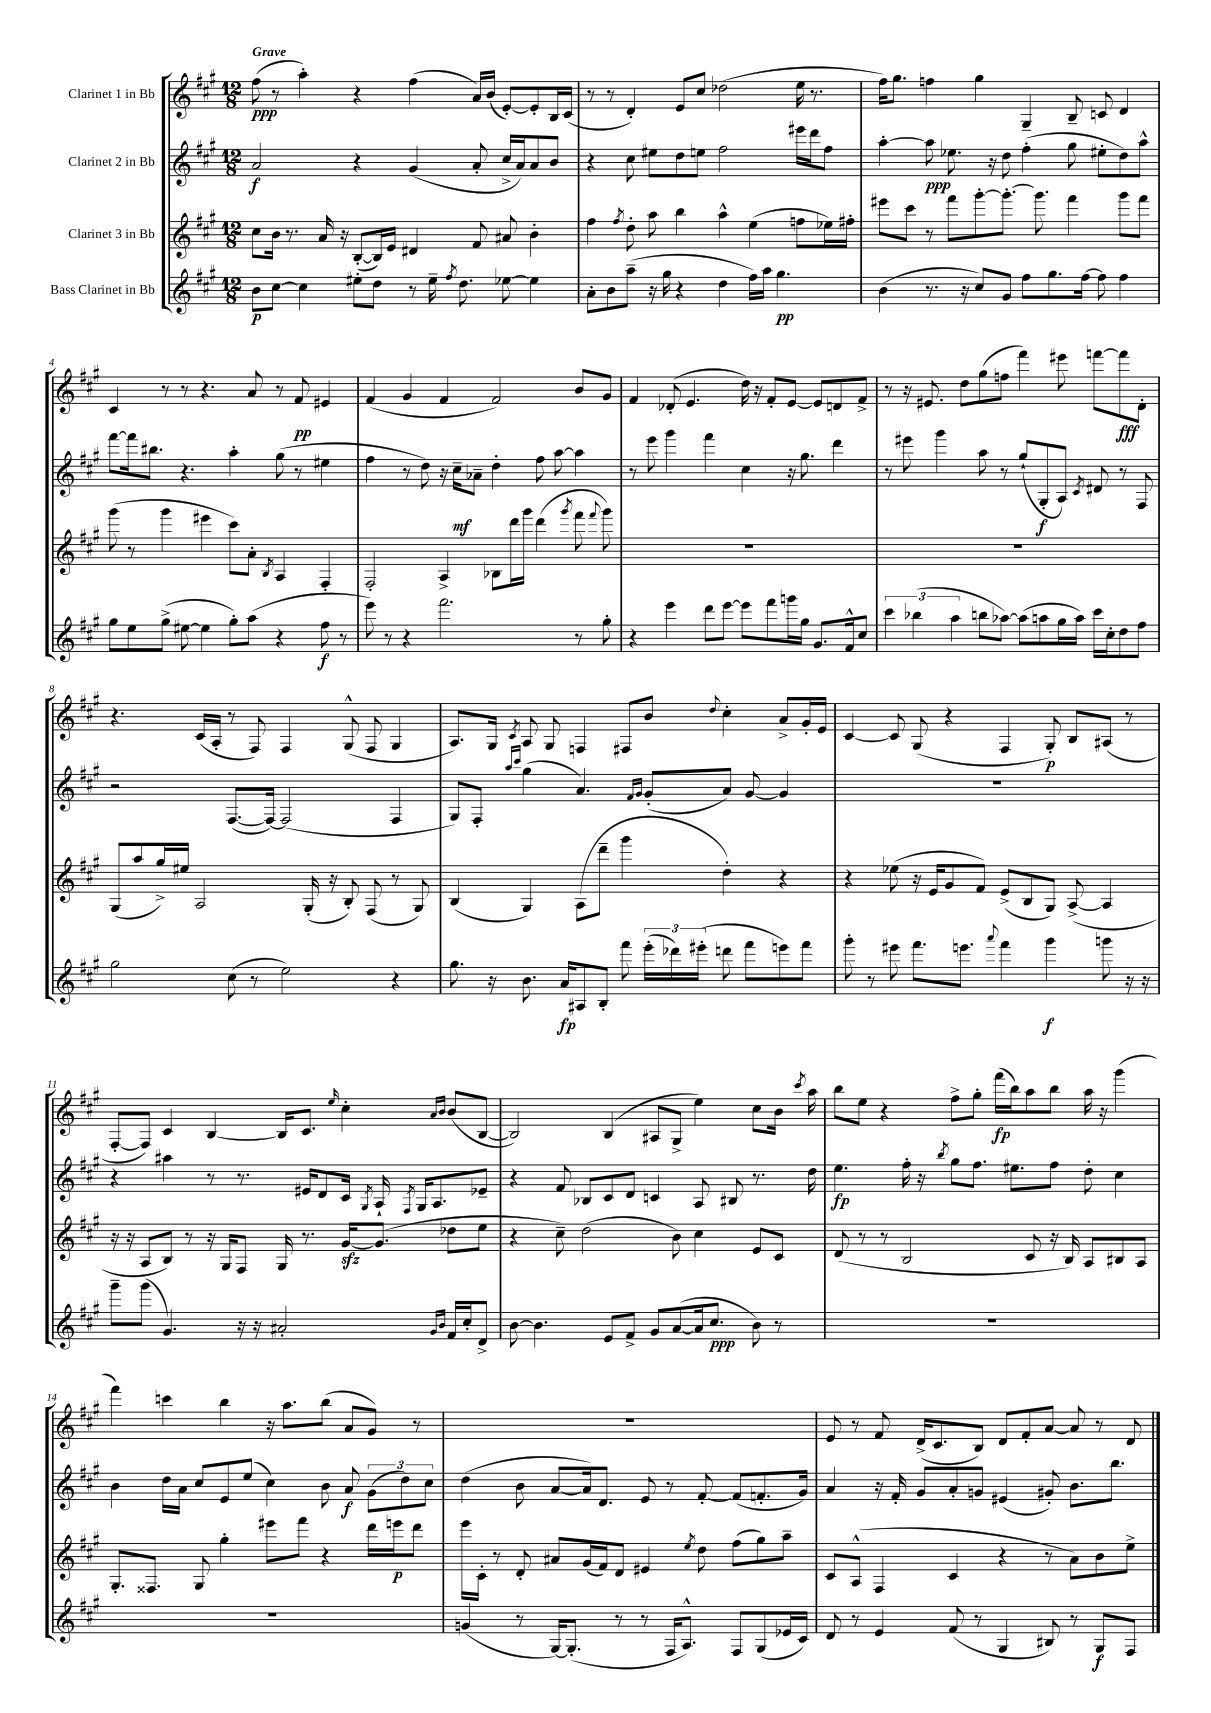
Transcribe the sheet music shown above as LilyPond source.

<<
\new StaffGroup <<
\new Staff = "s0" \with { instrumentName = "Clarinet 1 in Bb" } {
    \clef treble \key a \major \numericTimeSignature \time 12/8 \tempo "Grave"
    \autoBeamOff fis''8\ppp( r8 a''4-.) r4 fis''4( a'16[) b'16]( e'8[~-.) e'8-. b16 cis'16]( |
    r8 r8 d'4-.) e'8[ cis''8] des''2( e''16 r8. |
    fis''16[) gis''8.] f''4 gis''4 gis4-- b8-- c'8 d'4 |
    cis'4 r8 r8 r4. a'8 r8 fis'8\pp eis'4 |
    fis'4( gis'4 fis'4 fis'2) b'8[ gis'8] |
    fis'4 des'8-.( e'4. d''16) r16 fis'8[-. e'8]~ e'8[ d'8 fis'8]-> |
    r8 r16 eis'8. d''8[ gis''8( f''8] fis'''4) eis'''8 f'''8[~ f'''8\fff d'8]-. |
    r4. cis'16[( a16]-. r8 fis8) fis4 gis8-^( fis8 gis4 |
    a8.[) gis16] \acciaccatura { cis'8 } a8 gis8 f4 fis8[ b'8] \appoggiatura { d''8 } cis''4-. a'8[-> gis'16-. e'16] |
    cis'4~ cis'8 gis8( r4 fis4 gis8-.\p) b8[ ais8]( r8 |
    fis8[~-. fis8]) cis'4 b4~ b16[ cis'8.] \grace { e''16 } cis''4-. \grace { a'16[ b'16] } b'8[( b8]~ |
    b2) b4( ais8[ gis8]-> e''4) cis''8[ b'16] \acciaccatura { cis'''8 } a''16 |
    b''8[ e''8] r4 fis''8[-> gis''8]-. fis'''16[\fp( b''16) a''8 b''8] a''16 r16 gis'''4( |
    fis'''4) c'''4 b''4 r16 a''8.[ b''8]( a'8[ gis'8]) r8 |
    R1. |
    e'8 r8 fis'8 d'16[->( cis'8. b8]) d'8[ fis'8-. a'8]~ a'8 r8 d'8 \bar "|." |
}
\new Staff = "s1" \with { instrumentName = "Clarinet 2 in Bb" } {
    \clef treble \key a \major \numericTimeSignature \time 12/8
    \autoBeamOff a'2\f r4 gis'4( a'8-. cis''16[-> a'16) a'8 b'8] |
    r4 cis''8 eis''8[ d''8 e''8] fis''2 eis'''16[ d'''16 fis''8] |
    a''4~-. a''8\ppp ees''8. r16 d''8 fis''4-.( gis''8 eis''8[-. d''8) a''8]-^ |
    fis'''8[~ fis'''16 bis''8.] r4. a''4-. gis''8( r8 eis''4 |
    fis''4 r8 d''8) r16 cis''16[--\mf aes'8]-- d''4-. fis''8 a''8~ a''4 |
    r8 e'''8 gis'''4 fis'''4 cis''4 r16 gis''8. d'''4 |
    r8 eis'''8 gis'''4 a''8 r8 gis''8[-!( gis8-.\f a8]) \acciaccatura { cis'8 } dis'8 r8 fis8 |
    r2 fis8.[~( fis16]~) fis2( fis4 |
    gis8[) fis8]-. \grace { a''16[ cis'''16] } gis''4( a'4.) \grace { fis'16[ gis'16] } gis'8[-.( a'8]) gis'8~ gis'4 |
    R1. |
    r4 ais''4 r8 r8. eis'16[ d'8 cis'16] \acciaccatura { gis8 } a16-! \acciaccatura { fis8 } gis16[ a8. ees'8]-- |
    r4 fis'8 bes8[ cis'8 d'8] c'4 a8 bis8 r8. d''16 |
    e''4.\fp fis''16-. r16 \acciaccatura { b''8 } gis''8[ fis''8.] eis''8.[ fis''8] d''8-. cis''4 |
    b'4 d''16[ a'16] cis''8[ e'8 e''8]( cis''4) b'8 a'8\f \tuplet 3/2 { gis'8[( d''8) cis''8] } |
    d''4( b'8 a'8[~ a'16) d'8.] e'8 r8 fis'8~-. fis'8[( f'8.-. gis'16]) |
    a'4 r16 fis'16-. gis'8[ a'8-. g'8] eis'4( gis'8-.) b'8.[ b''8.] \bar "|." |
}
\new Staff = "s2" \with { instrumentName = "Clarinet 3 in Bb" } {
    \clef treble \key a \major \numericTimeSignature \time 12/8
    \autoBeamOff cis''8[ b'16] r8. a'16 r16 b8[~-.( b16) e'16] dis'4 fis'8 ais'8 b'4-. |
    fis''4 \acciaccatura { fis''8 } d''8-. a''8 b''4 a''4-^ e''4( f''8[ ees''16) fis''16]-. |
    eis'''8[ cis'''8] r8 fis'''8[ gis'''8~-. gis'''8.]~-. gis'''8. fis'''4 gis'''8[ fis'''8] |
    gis'''8( r8 gis'''4 eis'''4 cis'''8[) a'8]-. \acciaccatura { b8 } a4 fis4-. |
    fis2-. a4-> bes8[ d'''16 gis'''16] d'''4( \acciaccatura { gis'''8 } fis'''8 \appoggiatura { fis'''8 } gis'''8) |
    R1. |
    R1. |
    gis8[( a''8 gis''16->) eis''16] a2 gis16-.( r16 b8-.) fis8( r8 gis8) |
    b4( gis4) a8[( d'''8]-- gis'''4 d''4-.) r4 |
    r4 ees''8( r16 e'16[ gis'8 fis'8]) e'8[->( b8 gis8]) a8~->( a4 |
    r16 r16 a8[ b8]) r8 r16 gis16[ fis8] gis16 r8. gis'16[~\sfz gis'8.]( des''8[ e''8] |
    r4 cis''8--) d''2( b'8) cis''4 e'8[ cis'8] |
    d'8( r8 r8 b2 cis'8 r16 b16) a8[ bis8 a8] |
    gis8.[-. fisis8.] gis8 gis''4-. eis'''8[ fis'''8] r4 d'''16[ e'''16\p d'''8] |
    e'''16[ cis'16]-. r8 d'8-. ais'8[ gis'16( fis'16) d'8] eis'4 \acciaccatura { e''8 } d''8 fis''8[( gis''8) a''8]-- |
    cis'8[ a8]-^( fis4 cis'4 r4 r8 a'8[) b'8 e''8]-> \bar "|." |
}
\new Staff = "s3" \with { instrumentName = "Bass Clarinet in Bb" } {
    \clef treble \key a \major \numericTimeSignature \time 12/8
    \autoBeamOff b'8[\p cis''8]~ cis''4 eis''8[-. d''8] r8 eis''16-- \acciaccatura { fis''8 } d''8. ees''8~ ees''4 |
    a'8[-. b'8 a''8]--( r16 gis''16 r4 d''4 fis''16[) a''16] gis''4.\pp |
    b'4( r8. r16 cis''8[) gis'8] fis''8[ gis''8. fis''16]~ fis''8 fis''4 |
    gis''8[ e''8 gis''8]->( eis''8~ eis''4 gis''8[-.) a''8]( r4 fis''8\f r8 |
    e'''8) r8 r4 fis'''2. r8 gis''8-. |
    r4 e'''4 d'''8[ e'''8]~ e'''8[ fis'''8 g'''16 gis''16] gis'8.[ fis'16-^ cis''8] |
    \tuplet 3/2 { cis'''4 bes''4( a''4 } b''8[ aes''8]~) aes''8[( a''8 gis''16 a''16]) cis'''16[ cis''16-. d''8 fis''8] |
    gis''2 cis''8( r8 e''2) r4 |
    gis''8. r16 b'8. a'16[\fp ais8 b8]-. fis'''8 \tuplet 3/2 { e'''16[-.( des'''16) eis'''16]-.( } d'''8 fis'''8[ e'''8) fis'''8] |
    gis'''8-. r8 eis'''8 fis'''8.[ e'''8.] \appoggiatura { a'''8 } fis'''4 gis'''4\f g'''8 r16 r16 |
    gis'''8[-- gis'''8]( gis'4.) r16 r16 ais'2-. \grace { gis'16[ b'16] } fis'16[ cis''16-. d'8]-> |
    b'8~ b'4. e'8[ fis'8]-> gis'8[ a'8~( a'16 cis''8.]\ppp b'8) r8 |
    R1. |
    R1. |
    g'4( r8 gis16[~) gis8.]-.( r8 r8 fis16[ a8.]-^) fis8[ gis8( ees'16 cis'16]) |
    d'8 r8 e'4 fis'8( r8 gis4 bis8) r8 gis8[\f fis8] \bar "|." |
}
>>
>>
